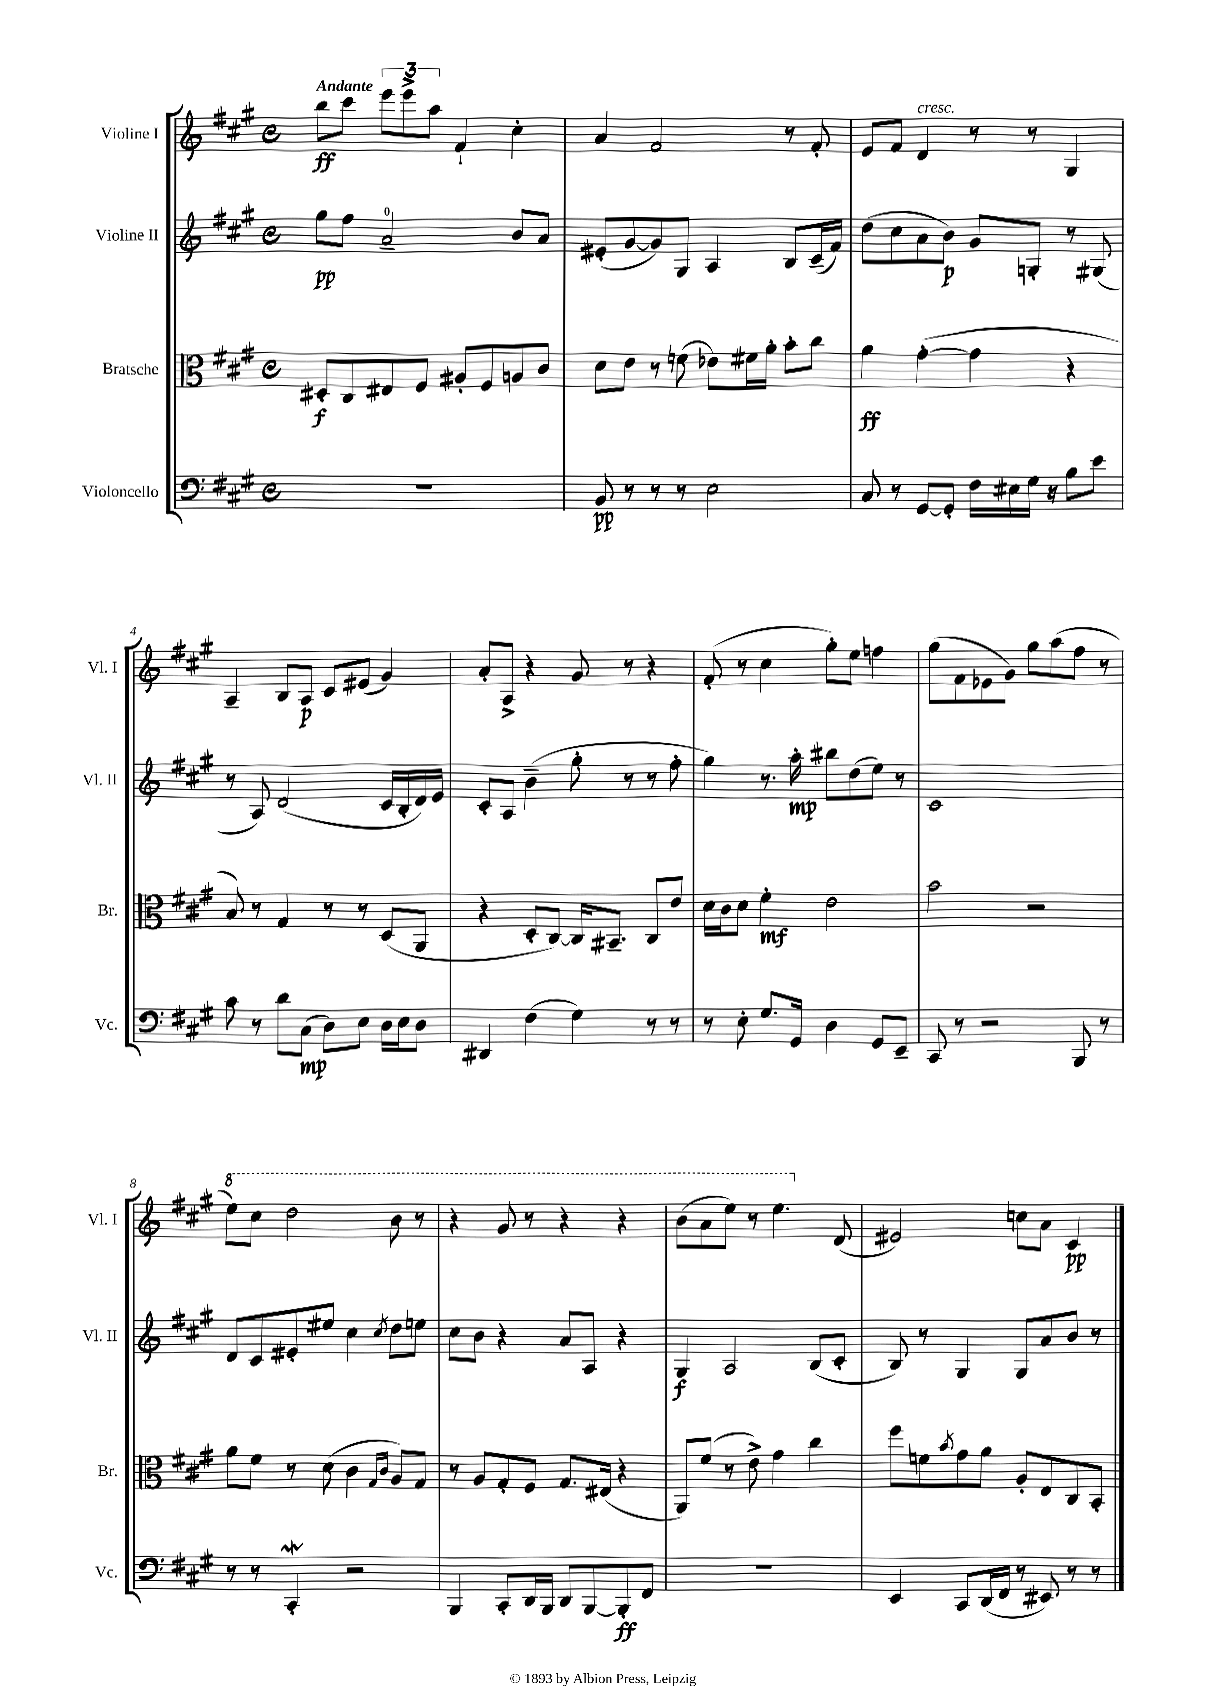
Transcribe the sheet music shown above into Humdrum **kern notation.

**kern	**kern	**kern	**kern
*staff4	*staff3	*staff2	*staff1
*clefF4	*clefC3	*clefG2	*clefG2
*k[f#c#g#]	*k[f#c#g#]	*k[f#c#g#]	*k[f#c#g#]
*M4/4	*M4/4	*M4/4	*M4/4
*met(c)	*met(c)	*met(c)	*met(c)
1r	8D#'	8gg#	8bb
.	8C#	8ff#	8ccc#
.	8E#	2a~	12eee
.	.	.	12eee^
.	8F#	.	.
.	.	.	12aa
.	8A#'	.	4f#`
.	8F#	.	.
.	8A	8b	4cc#'
.	8c#	8a	.
=	=	=	=
8BB	8d	(8e#'	4a
8r	8e	[8g#	.
8r	8r	8g#])	2f#
8r	(8f	8G#	.
2E	8e-)	4A	.
.	16f#	.	.
.	16a'	.	.
.	8b'	8B	8r
.	8cc#	(16c#~	8f#'
.	.	16f#)	.
=	=	=	=
8C#	4a	(8dd	8e
8r	.	8cc#	8f#
[8GG#	([4g#'	8a	4d
8GG#']	.	8b)	.
16F#	4g#]	8g#	8r
16E#	.	.	.
16G#	.	8G'	8r
16r	.	.	.
8B	4r	8r	4G#
8e	.	(8G#	.
=	=	=	=
8c#	8B)	8r	4A~
8r	8r	8A)	.
8d	4G#	(2d	8B
(8C#	.	.	8A
8D)	8r	.	8c#
8E	8r	.	(8e#
16D	(8D	16c#	4g#)
16E	.	16B'	.
8D	8AA	16d)	.
.	.	16e	.
=	=	=	=
4DD#	4r	8c#'	8a'
.	.	8A	8A^
(4F#	8D'	(4b~	4r
.	[8C#)	.	.
4G#)	16C#]	8gg#'	8g#
.	8.BB#~	.	.
.	.	8r	8r
8r	8C#	8r	4r
8r	8e	8ff#'	.
=	=	=	=
8r	16d	4gg#)	(8f#'
.	16c#	.	.
8E'	8d	.	8r
8.G#	4f#'	8.r	4cc#
16GG#	.	16aa'	.
4D	2e	8bb#	8gg#')
.	.	(8dd	8ee
8GG#	.	8ee)	4ff
8EE~	.	8r	.
=	=	=	=
8CC#	2b	1c#	(8gg#
8r	.	.	8f#
2r	.	.	8e-
.	.	.	8g#)
.	2r	.	8gg#
.	.	.	(8aa
8BBB	.	.	8ff#
8r	.	.	8r
=	=	=	=
8r	8a	8d	8eee)
8r	8f#	8c#	8ccc#
4CC#'	8r	8e#'	2ddd
.	(8d	8ee#	.
2r	4c#	4cc#	.
.	16qqG#	.	.
.	16qqc#	8qcc#	.
.	8A)	8dd	8bb
.	8G#	8ee	8r
=	=	=	=
4BBB	8r	8cc#	4r
.	8A	8b	.
8CC#'	8G#'	4r	8gg#
16DD	8F#	.	8r
16BBB	.	.	.
8DD	8.G#	8a	4r
[8BBB	.	8A	.
.	(16E#	.	.
8BBB']	4r	4r	4r
8FF#	.	.	.
=	=	=	=
1r	8AA)	4G#	(8bb
.	(8f#	.	8aa
.	8r	2A	8eee)
.	8e^)	.	8r
.	4g#	.	4.eee
.	4cc#	(8B	.
.	.	8c#'	(8d
=	=	=	=
4EE	8ff#	8B)	2e#)
.	8f	8r	.
.	8qb	.	.
8CC#	8g#	4G#	.
(16DD	8a	.	.
16FF#	.	.	.
8r	8A'	8G#	8cc
8EE#)	8E	8a	8a
8r	8C#	8b	4c#
8r	8BB'	8r	.
==	==	==	==
*-	*-	*-	*-
